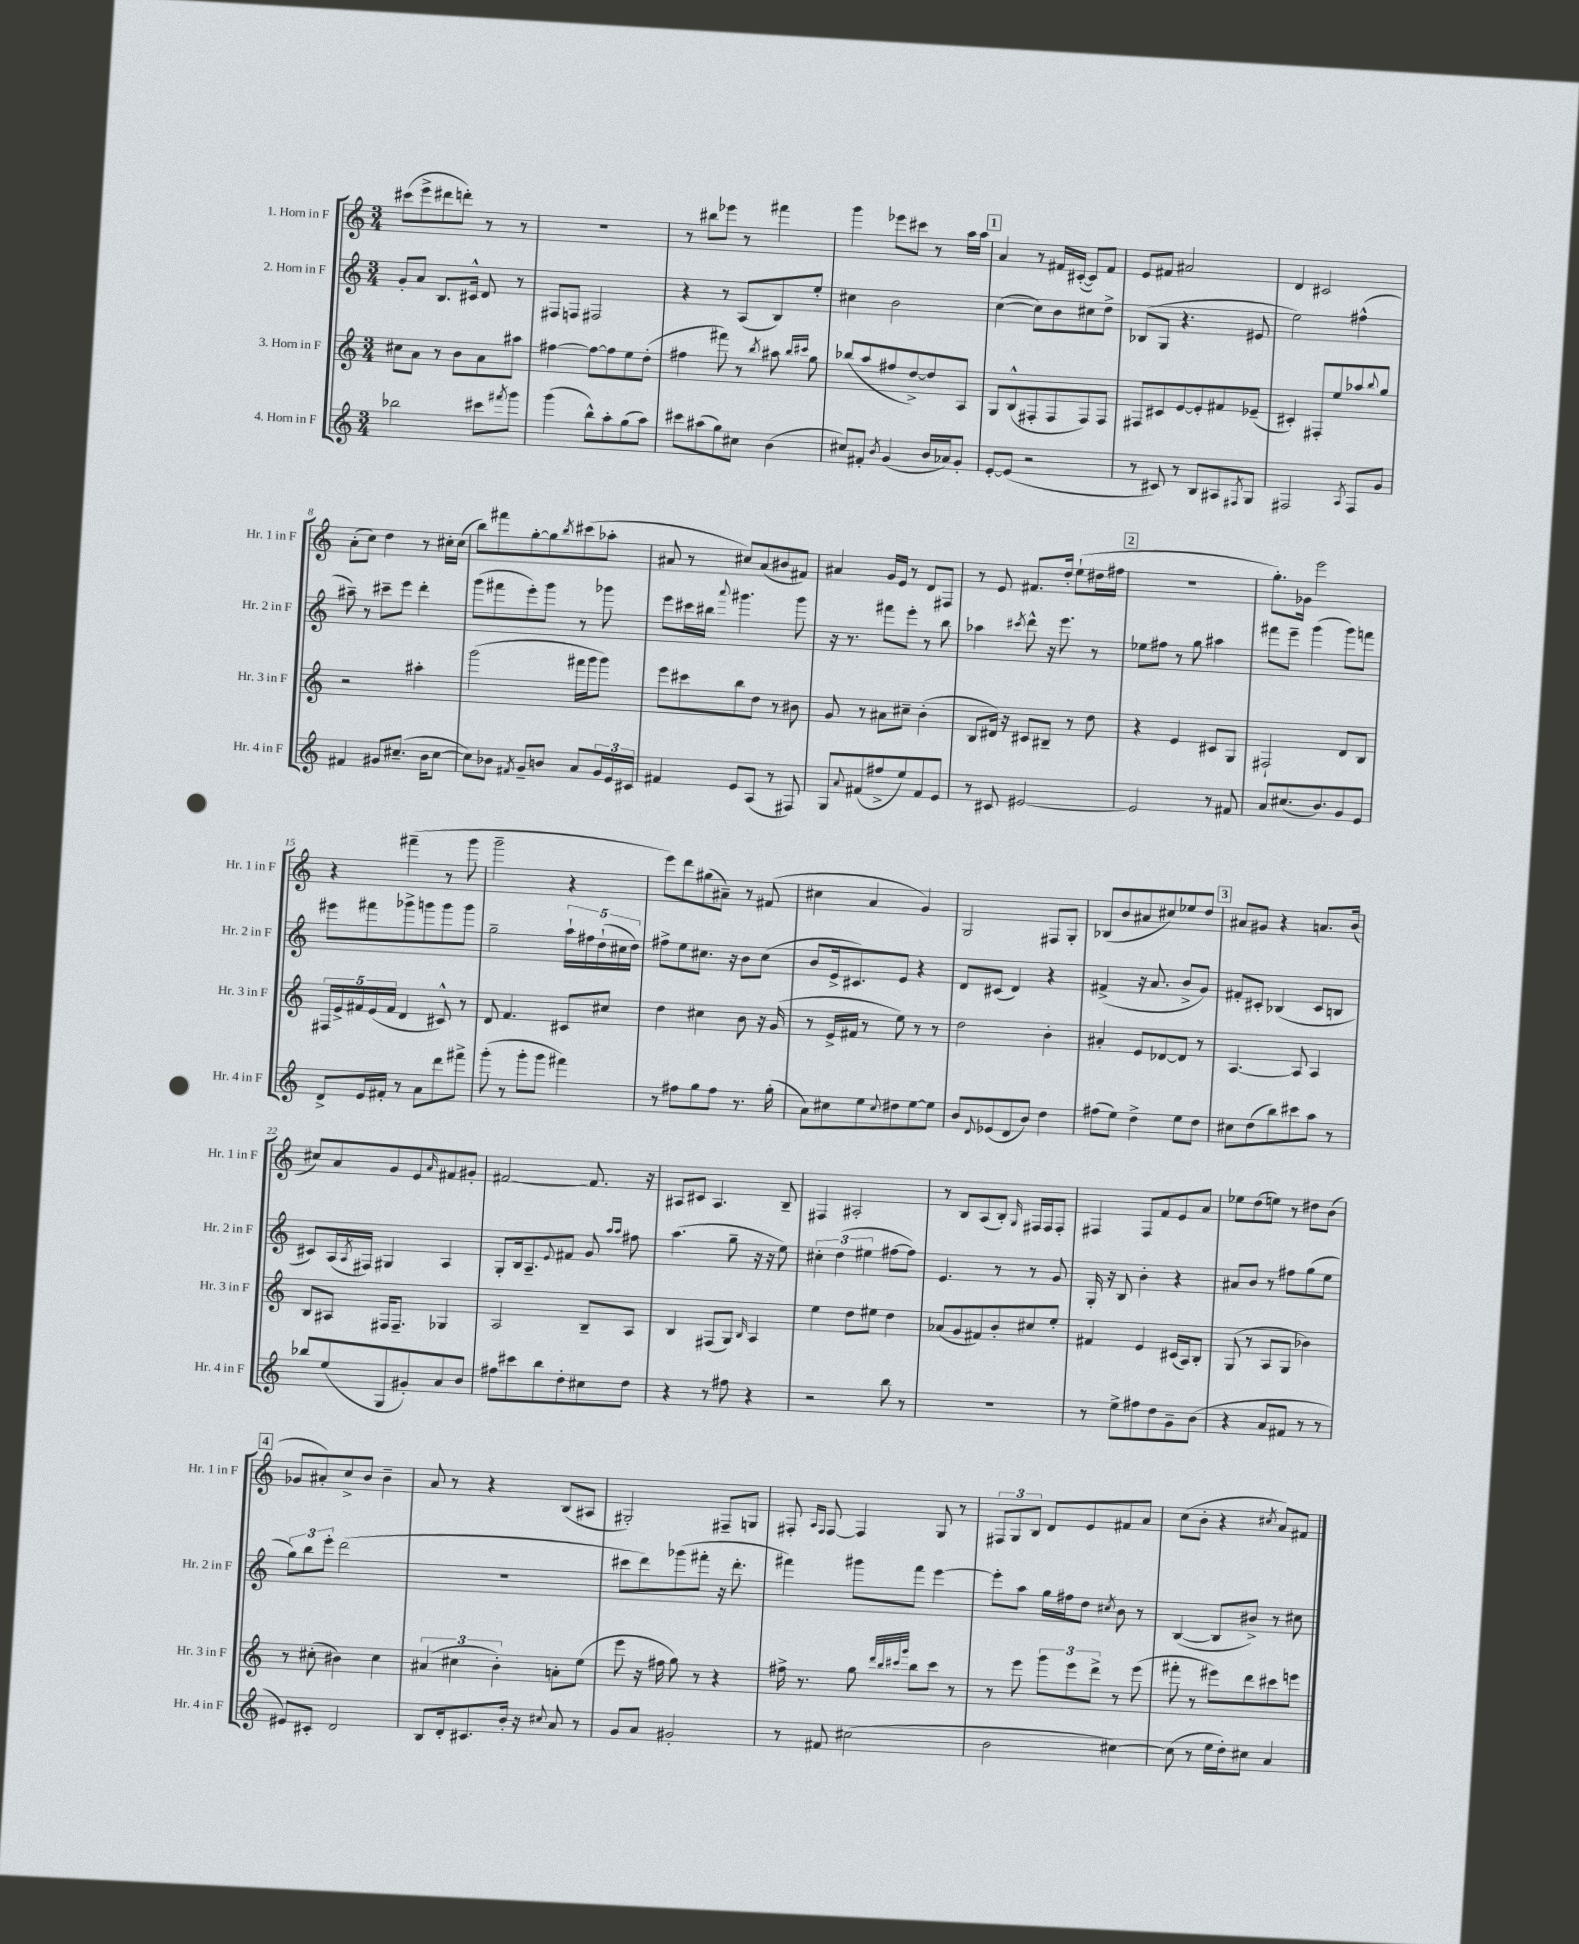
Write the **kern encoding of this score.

**kern	**kern	**kern	**kern
*staff4	*staff3	*staff2	*staff1
*clefG2	*clefG2	*clefG2	*clefG2
*k[]	*k[]	*k[]	*k[]
*M3/4	*M3/4	*M3/4	*M3/4
2bb-\	8cc#\L	8g'/L	(8ccc#\L
.	8a\J	8a/J	8eee^\
.	8r	8.B/L	8ddd#\
.	8b\L	.	8ddd'\J)
.	.	16c#^^/Jk	.
8ccc#\L	8a\	8d/	8r
8qfff#/	.	.	.
8ggg\J	8aa#\J	8r	8r
=	=	=	=
(4ggg\	[4ff#\	8F#/L	2.r
.	.	8F/J	.
8bb^^\L)	8ff#\_L	2F#/	.
8aa'\	8ff#\]	.	.
(8gg\	8ee\	.	.
8aa\J)	(8dd'\J	.	.
=	=	=	=
8ccc#\L	4ff#\	4r	8r
(8aa#\	.	.	8bb#\L
8gg\)	8fff#\)	8r	8eee-\J
8cc#\J	8r	(8A/L	8r
.	8qbb/	.	.
(4b\	8aa#\	8B/)	4fff#\
.	16qqbb/LL	.	.
.	16qqccc#/JJ	.	.
.	8gg\	8ee'/J	.
=	=	=	=
8cc#/L)	(8bb-/L	4cc#\	4ggg\
8f#'/J	8aa/	.	.
8qb/	.	.	.
(4g/	8ff#/	2b\	8eee-\L
.	[8dd^/)	.	8ccc#\J
16b/LL	8dd/]	.	8r
16a-/J)	.	.	.
8g'/J	8A/J	.	16aa\LL
.	.	.	16aa\JJ
=	=	=	=
[8e'/L	8G/L	([4cc\	4a/
(8e/]J	(8B^^/	.	.
2r	8F#'/	8cc\]L)	8r
.	8F#/	8b\	16f#/LL
.	.	.	([16c#'/JJ
.	8F#/)	8cc#\	8c#/]L)
.	8F#/J	8dd^\J	8f#/J
=	=	=	=
8r	8F#/L	(8B-/L	8e/L
8c#/)	8c#/	8G/J	8f#/J
8r	[8e/	4.r	2a#/
8B/L	8e'/]	.	.
8A#/	8f#/	.	.
8qF#/	.	.	.
8G/J	(8e-~/J	8e#/	.
=	=	=	=
2F#/	4c#'/)	2ee\)	4d/
.	8F#'/L	.	2c#/
.	8ee/	.	.
8qA/	.	.	.
8F#/L	8aa-/	(4ff#^^\	.
.	8qqbb/	.	.
8g/J	8gg/J	.	.
=	=	=	=
4f#/	2r	8aa#~\)	(8a'\L
.	.	8r	8cc\J)
8g#/L	.	8ccc#~\L	4dd\
(8.cc#~/J	.	8eee\J	.
.	4aa#'\	4ddd'\	8r
16b\LK	.	.	.
[8cc#\J	.	.	16cc#'\LL
.	.	.	(16cc#\JJ
=	=	=	=
8cc#\]L)	(2ggg\	(8ggg\L	8bb\L)
8b-\J	.	8fff#\	8fff#\
8qf#/	.	.	.
8g~/L	.	8eee'\)	[8gg'\
8b/J	.	8ggg\J	8gg\]
.	.	.	8qbb/
8a/L	16fff#\LL	8r	(8ccc#\
.	16ggg\J	.	.
24g/L	8ggg\J)	8ggg-\	8aa-'\J
24e/	.	.	.
24c#/JJ	.	.	.
=	=	=	=
4f#/	8eee\L	8eee\L	8a#/
.	8ccc#\	16ccc#\L	8r
.	.	16bb#\JJ	.
.	.	8qqaaa/	.
8e/L	8bb\	4.ggg#\	8cc#/L)
(8A/J	8dd\J	.	(8a#/
8r	8r	.	8b#/
8F#/)	8b#\	8ggg#\	8f#/J)
=	=	=	=
8G/L	8g/	16r	4a#/
.	.	8.r	.
8qqa/	.	.	.
(8f#/	8r	.	.
8ff#^/	8a#\L	8fff#\L	16g/LL
.	.	.	16e/JJ
8ee/)	8cc#~\J	8eee'\J	8r
8f#/	(4b'\	8r	8d/L
8e/J	.	8bb\	8F#/J
=	=	=	=
8r	8B/L	4aa-\	8r
8c#/	16d#/Jk)	.	8e/
.	16r	.	.
.	.	8qccc#/	.
[2e#/	8c#/L	8ddd^^\	8.f#/L
.	8B#~/J	16r	.
.	.	8.eee\	16dd'/Jk
.	8r	.	(8ee`\L
.	8dd\	8r	16dd#\L
.	.	.	16ff#\JJ
=	=	=	=
2e#/]	4r	8ee-\L	2.r
.	.	8ff#\J	.
.	4e/	8r	.
.	.	8gg\	.
8r	8c#/L	4aa#\	.
8f#/	8G/J	.	.
=	=	=	=
8a/L	2F#`/	8fff#\L	8.gg'\L)
(8.cc#/	.	8eee~\J	.
.	.	.	16g-\Jk
.	.	(4ggg\	2eee\
8.b/)	.	.	.
8g/	8d/L	8ggg\L)	.
8e/J	8B/J	8fff\J	.
=	=	=	=
8d^/L	20F#/LL	8eee#\L	4r
.	20e^/	.	.
.	20f#/	.	.
16e/L	.	8fff#\	.
.	(20e/	.	.
16f#'/JJ	.	.	.
.	20f#/JJ	.	.
8r	4d/	8ggg-^\	(4fff#~\
8a\L	.	8ggg\	.
8ddd\	8c#^^/)	8ggg\	8r
8fff#^\J	8r	8ggg\J	8ggg\
=	=	=	=
(8ggg'\	8d/	2gg~\	2ggg~\
8r	4.f/	.	.
8ggg'\L	.	.	.
8ggg\J	.	.	.
4fff#\)	8c#/L	20aa`\LL	4r
.	.	20ff#\	.
.	.	(20dd`\	.
.	8cc#/J	.	.
.	.	20cc#\	.
.	.	20dd\JJ)	.
=	=	=	=
8r	4dd\	8ff#^\L	8eee\L)
8ff#\L	.	8ee\	8ddd\
8gg\	4cc#\	8.cc#\J	(8gg#\
8ff#\J	.	.	8a#~\J)
.	.	16r	.
8.r	8b\	8b\L	8r
.	16r	(8cc#\J	(8f#/
(16gg'\	(16g/	.	.
=	=	=	=
8a\L)	8r	8b/L	4cc#\
8cc#\	16e^/LL	16e^/k	.
.	16f#/JJ	8.c#/)	.
8ee\	8r	.	4a/
8qqcc#/	.	.	.
8dd#\	8ee\)	8e/J	.
[8ee\	8r	4r	4g/)
8ee\]J	8r	.	.
=	=	=	=
8b/L	2dd\	8d/L	2G/
8qqd/	.	.	.
(8e-/	.	(8c#/J	.
8d/	.	4d/)	.
8b/J)	.	.	.
4dd\	4b'\	4r	8F#/L
.	.	.	8G'/J
=	=	=	=
(8ff#\L	4a#'/	(4f#^/	(8B-/L
8ee\J)	.	.	8b/
4dd^\	8e/L	16r	8a#/
.	.	8.a/	.
.	[8d-/	.	8cc#/)
8ee\L	8d-/]J	8b^/L	8ee-/
8dd\J	8r	8g/J)	8dd/J
=	=	=	=
8cc#\L	[4.A/	8f#'/L	8a#/L
(8dd\	.	8c#'/J	8g#/J
8bb\)	.	(4B-/	4r
8ccc#\	8A/]	.	.
8aa\J	4A/	8c#/L	8.a/L
8r	.	8B/J	.
.	.	.	(16b/Jk
=	=	=	=
8bb-/L	8B/L	8c#/L)	8cc#/L)
(8ee/	8A#/J	(16A/L	8a/
.	.	8qA/	.
.	.	16F#/JJ)	.
8G/	16F#/LK	4G#/	8g/
.	8.F#~/J	.	.
8g#'/)	.	.	8e/
.	.	.	16qqa/
8a/	4G-/	4A/	8f#/
8b/J	.	.	8g#'/J
=	=	=	=
8ff#\L	2A/	8G'/L	[2f#/
8ccc#\	.	16B/k	.
.	.	8.A~/	.
8bb\	.	.	.
.	.	8qqe/	.
8dd'\	.	8f#/J	.
8cc#\	8B~/L	8g/	8.f#/]
.	.	16qqaa/LL	.
.	.	16qqaa/JJ	.
8dd\J	8A/J	8ff#\	.
.	.	.	16r
=	=	=	=
4r	4B/	(4.aa\	8A#/L
.	.	.	8c#/J
8r	(8F#/L	.	4.A#/
8ff#\	8G/J)	8gg~\	.
.	16qqB/	.	.
4r	4A/	16r	.
.	.	16r	.
.	.	8ee\)	8B~/
=	=	=	=
2r	4ee\	6cc#'\	4F#/
.	.	(6dd\	.
.	8dd\L	.	2A#'/
.	.	6ee#\	.
.	8ee#\J	.	.
8bb\	4dd\	[8ff#\L	.
8r	.	8ff#\]J)	.
=	=	=	=
2.r	(8a-/L	4.e/	8r
.	8g/	.	8B/L
.	8f#/)	.	(8A/
.	8b'/	8r	8B'/J)
.	.	.	16qqG/
.	8cc#/	8r	16F#/LL
.	.	.	16F#/J
.	8ee'/J	8g/	8F#'/J
=	=	=	=
8r	4f#/	16G'/	4F#/
.	.	16r	.
8ee^\L	.	8B/	.
8ff#\	4e/	4b'\	8F#/L
8dd\	.	.	8f/
8g~\	(16c#/LL	4r	8e/
.	16A/J)	.	.
(8b\J	8B'/J	.	8a/J
=	=	=	=
4r	(8G/	8a#/L	8ee-\L
.	8r	8b/J	(8dd\
8a/L	8A/L	8r	8ee\J)
8f#/J	8G/J	8ff#\L	8r
8r	4b-\)	(8gg\	8dd#\L
8r	.	8ee\J	(8b\J
=	=	=	=
8e#/L)	8r	12gg\L)	8g-/L
.	.	12bb\	.
8c#'/J	(8cc#'\	.	8a#'/)
.	.	12eee'\J	.
2d/	4b#\)	(2ddd\	8cc^/
.	.	.	8b/J
.	4cc#\	.	4b~\
=	=	=	=
8B/L	(6a#/	2.r	8a/
16d'/k	.	.	8r
.	6cc#\	.	.
8.c#/	.	.	.
.	.	.	4r
.	6b'\)	.	.
16b'/Jk	.	.	.
16r	.	.	.
8qqcc#/	.	.	.
8a/	8a'\L	.	(8B/L
8r	(8ee\J	.	8A#/J
=	=	=	=
8g/L	8eee\	8ccc#\L	2G#'/)
8a/J	16r	8ddd\)	.
.	16ff#\	.	.
2g#'/	8gg\)	(8ggg-\	.
.	8r	8fff#'\J	.
.	4r	16r	8F#~/L
.	.	8.ddd'\	.
.	.	.	8G/J
=	=	=	=
8r	16ff#^\	4fff#\)	8F#'/
.	8.r	.	.
.	.	.	16qqA/LL
.	.	.	16qqF#/JJ
8f#/	.	.	[8F#/
(2cc#\	8gg\	8ggg#\L	4F#/]
.	32qqddd/LLL	.	.
.	32qqbb/	.	.
.	32qqccc#/	.	.
.	32qqggg/JJJ	.	.
.	8bb\L	8fff#\J	.
.	8ccc#\J	[4eee\	8G/
.	8r	.	8r
=	=	=	=
2b\	8r	8eee'\]L	12F#/L
.	.	.	12G/
.	8eee\	8aa\J	.
.	.	.	12B/J
.	12ggg\L	16gg\LL	8d/L
.	.	16ff#\J	.
.	12eee\	.	.
.	.	8dd\J	8e/
.	12ddd^\J	.	.
.	.	8qcc#/	.
[4cc#\)	8r	8b\	8f#/
.	(8eee\	8r	8a/J
=	=	=	=
(8cc#\]	8fff#'\	([4B/	(8cc\L
8r	8r	.	8b'\J
16ee\LL	8eee#\L)	8B/]L	4r
16dd'\J)	.	.	.
8cc#\J	8ddd\	8b#^/J)	.
.	.	.	8qcc#/
4a/	8ccc#\	8r	8a/L)
.	8eee\J	8cc#\	8f#/J
==	==	==	==
*-	*-	*-	*-
